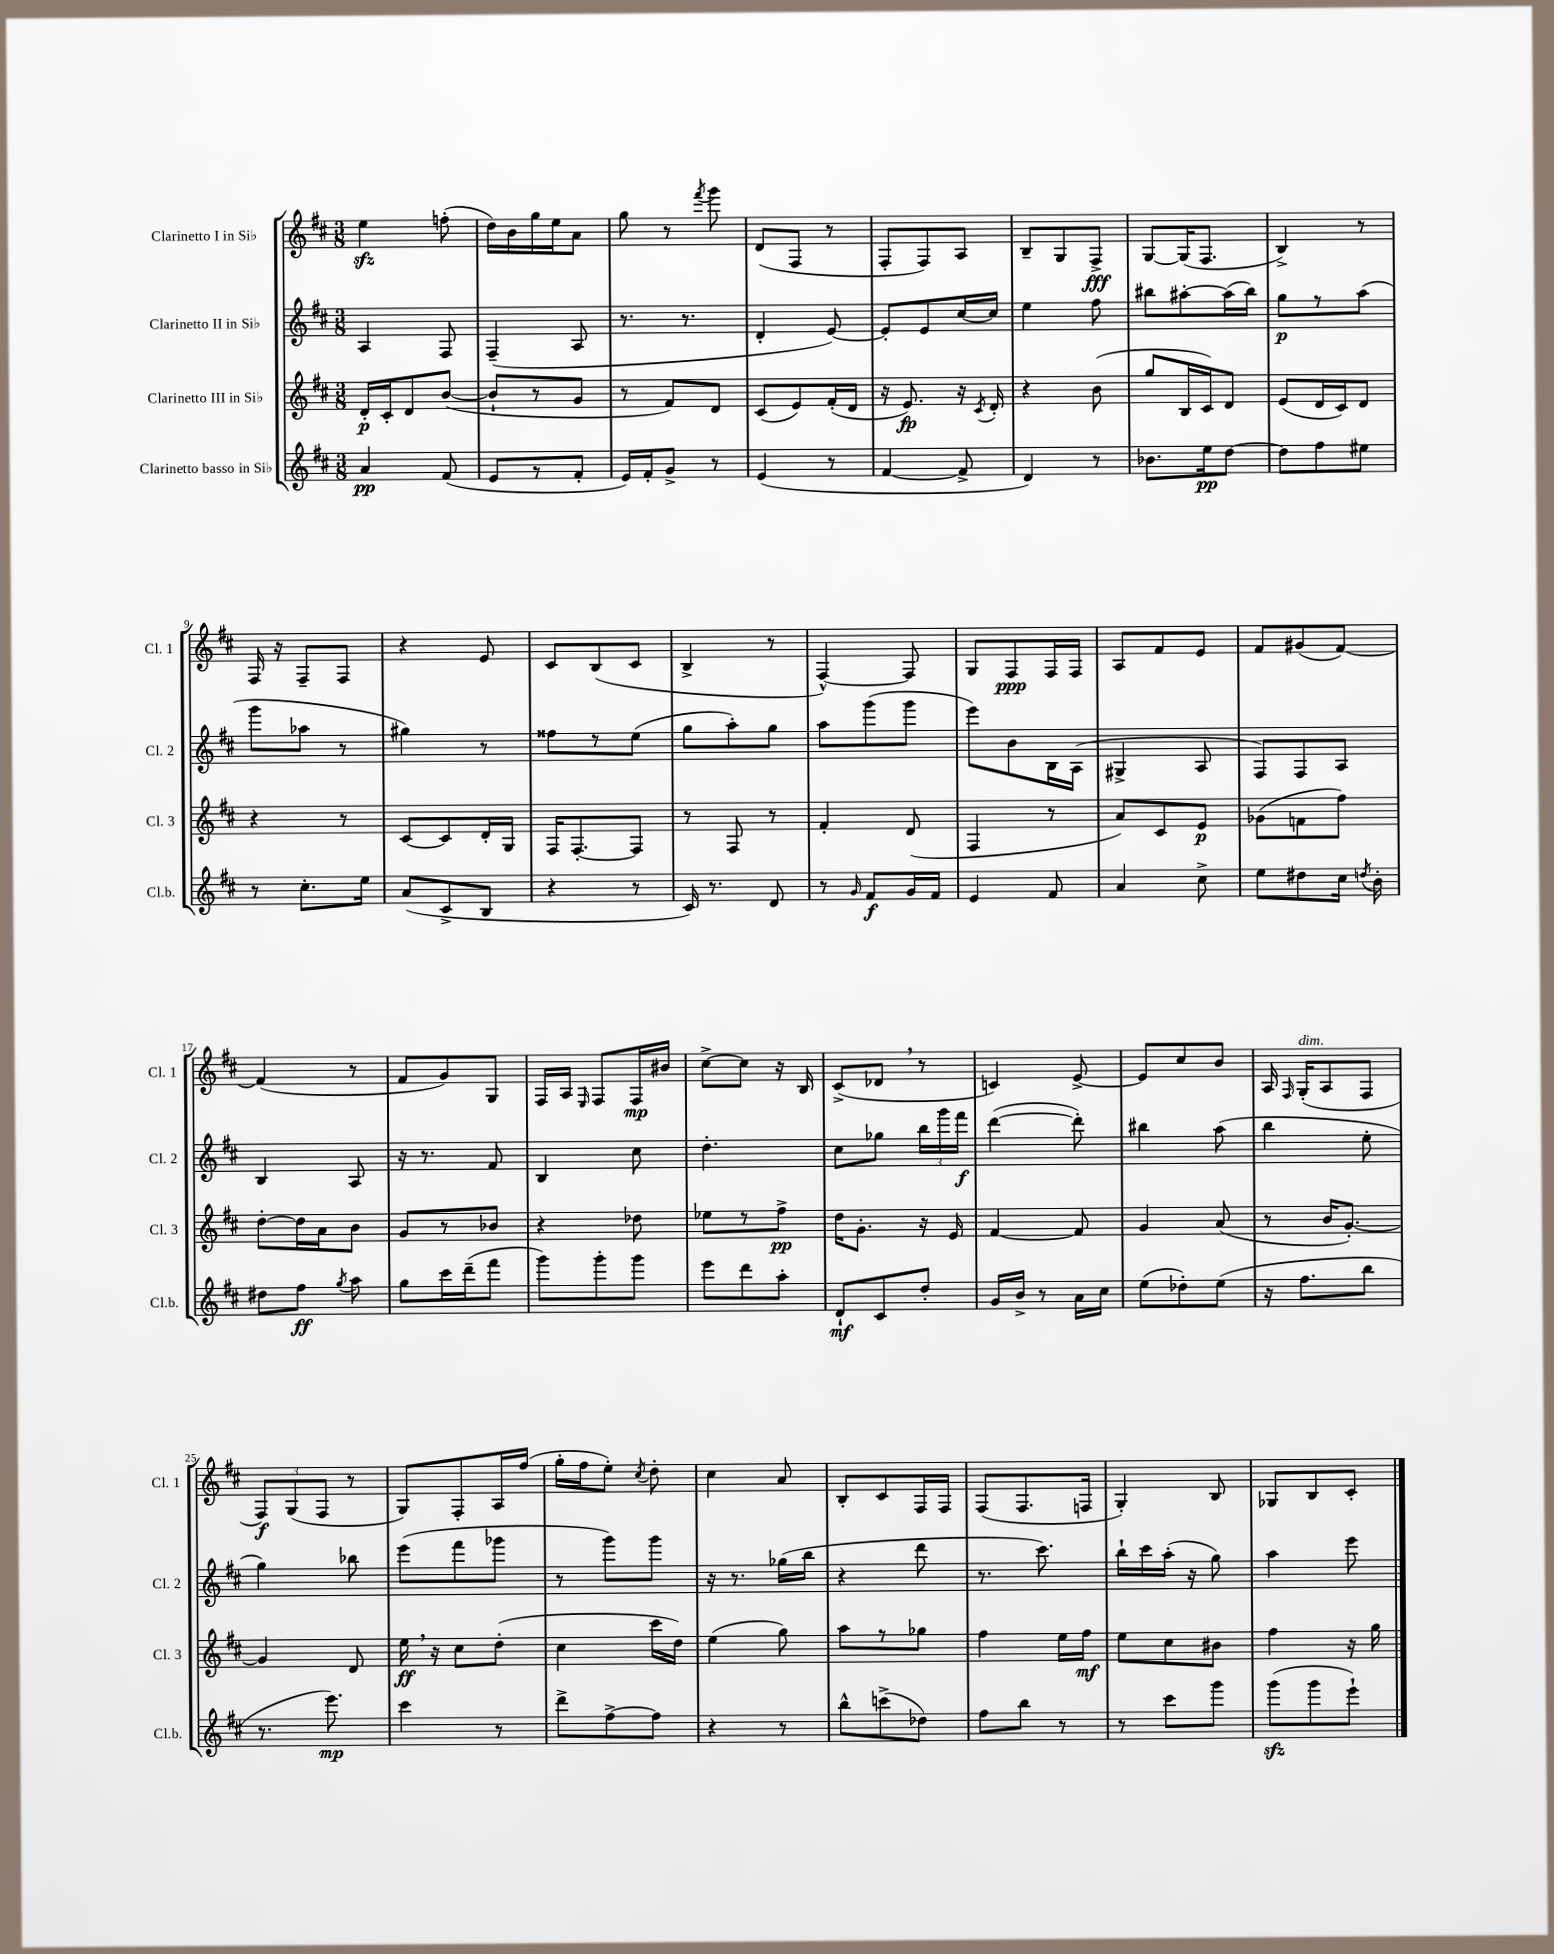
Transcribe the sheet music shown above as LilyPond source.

<<
\new StaffGroup <<
\new Staff = "s0" \with { instrumentName = "Clarinetto I in Sib" shortInstrumentName = "Cl. 1" } {
    \clef treble \key d \major \numericTimeSignature \time 3/8
    \autoBeamOff e''4\sfz f''8-.( |
    d''16[) b'16 g''16 e''16 a'8] |
    g''8 r8 \acciaccatura { fis'''8 } g'''8 |
    d'8[( fis8] r8 |
    fis8[-. fis8) a8] |
    b8[-- g8 fis8]->\fff |
    g8[~ g16( fis8.] |
    b4->) r8 |
    fis16 r16 fis8[-- fis8] |
    r4 e'8 |
    cis'8[ b8( cis'8] |
    b4-> r8 |
    fis4~-^) fis8 |
    g8[ fis8\ppp fis16 fis16] |
    a8[ fis'8 e'8] |
    fis'8[ gis'8( fis'8]~) |
    fis'4( r8 |
    fis'8[ g'8) g8] |
    fis16[ a16] \grace { e16 } fis8[ fis16\mp bis'16] |
    cis''8[~-> cis''8] r16 b16 |
    cis'8[->( des'8] \breathe r8 |
    c'4) e'8~-> |
    e'8[ cis''8 b'8] |
    a16 \grace { fis16 } g16[-.^\markup { \italic "dim." }( a8 fis8] |
    \tuplet 3/2 { fis8[\f) g8( fis8] } r8 |
    g8[) fis8-. a16 fis''16]( |
    g''16[-. fis''16 e''8]-.) \acciaccatura { cis''8 } d''8-. |
    cis''4 a'8 |
    b8[-. cis'8 fis16 fis16] |
    fis8[( fis8. f16] |
    g4-.) b8 |
    ges8[ b8 cis'8]-. \bar "|." |
}
\new Staff = "s1" \with { instrumentName = "Clarinetto II in Sib" shortInstrumentName = "Cl. 2" } {
    \clef treble \key d \major \numericTimeSignature \time 3/8
    \autoBeamOff a4 fis8 |
    fis4--( a8 |
    r8. r8. |
    d'4-. e'8~) |
    e'8[-. e'8 cis''16~ cis''16] |
    e''4 fis''8 |
    bis''8[ ais''8~-. ais''16( bis''16]) |
    g''8[\p r8 a''8]( |
    g'''8[ aes''8] r8 |
    gis''4) r8 |
    fisis''8[ r8 e''8]( |
    g''8[ a''8-.) g''8] |
    a''8[ g'''8( g'''8] |
    e'''8[) b'8 b16 a16]( |
    gis4-> a8 |
    fis8[) fis8 a8] |
    b4 a8 |
    r16 r8. fis'8 |
    b4 cis''8 |
    d''4.-. |
    cis''8[ ges''8] \tuplet 3/2 { b''16[ g'''16 fis'''16]\f } |
    d'''4~( d'''8-.) |
    bis''4 a''8( |
    b''4 e''8-. |
    g''4) bes''8 |
    e'''8[( fis'''8 ges'''8] |
    r8 g'''8[) g'''8] |
    r16 r8. ges''16[( b''16] |
    r4 d'''8 |
    r8. cis'''8.) |
    b''16[-! cis'''16 a''16]-.( r16 g''8) |
    a''4 e'''8 \bar "|." |
}
\new Staff = "s2" \with { instrumentName = "Clarinetto III in Sib" shortInstrumentName = "Cl. 3" } {
    \clef treble \key d \major \numericTimeSignature \time 3/8
    \autoBeamOff d'16[-.\p cis'16-. d'8 b'8]~( |
    b'8[-! r8 g'8] |
    r8 fis'8[) d'8] |
    cis'8[( e'8) fis'16-.( d'16] |
    r16 e'8.\fp) r16 \acciaccatura { cis'8 } d'16-. |
    r4 b'8( |
    g''8[ b16 cis'16) d'8] |
    e'8[( d'16 cis'16) d'8] |
    r4 r8 |
    cis'8[~ cis'8 d'16-. g16] |
    fis16[ fis8.~-. fis8] |
    r8 fis8 r8 |
    fis'4-. d'8( |
    fis4 r8 |
    a'8[) cis'8 e'8]\p |
    ges'8[( f'8 fis''8]) |
    d''8[~-. d''16 a'16 b'8] |
    g'8[ r8 bes'8] |
    r4 des''8 |
    ees''8[ r8 fis''8]->\pp |
    d''16[ g'8.]-. r16 e'16 |
    fis'4~ fis'8 |
    g'4 a'8( |
    r8 b'16[ g'8.]~-.) |
    g'4 d'8 |
    e''16\ff \breathe r16 cis''8[ d''8]-.( |
    cis''4 cis'''16[ d''16]) |
    e''4( g''8) |
    a''8[ r8 ges''8] |
    fis''4 e''16[ fis''16]\mf |
    e''8[ cis''8 bis'8] |
    fis''4 r16 g''16 \bar "|." |
}
\new Staff = "s3" \with { instrumentName = "Clarinetto basso in Sib" shortInstrumentName = "Cl.b." } {
    \clef treble \key d \major \numericTimeSignature \time 3/8
    \autoBeamOff a'4\pp fis'8( |
    e'8[ r8 fis'8]-. |
    e'16[) fis'16-. g'8]-> r8 |
    e'4( r8 |
    fis'4~ fis'8-> |
    d'4) r8 |
    bes'8.[ e''16\pp d''8]~ |
    d''8[ fis''8 eis''8] |
    r8 cis''8.[-. e''16] |
    a'8[( cis'8-> b8] |
    r4 r8 |
    cis'16) r8. d'8 |
    r8 \grace { g'16 } fis'8[\f g'16 fis'16] |
    e'4 fis'8 |
    a'4 cis''8-> |
    e''8[ dis''8 cis''16] \acciaccatura { d''8 } b'16-. |
    dis''8[ fis''8]\ff \acciaccatura { g''8 } a''8 |
    g''8[ cis'''16 d'''16--( fis'''8] |
    g'''8[) g'''8-. g'''8] |
    e'''8[ d'''8 a''8]-. |
    d'8[-!\mf cis'8 d''8]-. |
    g'16[ b'16]-> r8 a'16[ cis''16] |
    e''8[( des''8-.) e''8]( |
    r16 fis''8.[ b''8] |
    r8. e'''8.\mp) |
    cis'''4 r8 |
    d'''8[-> fis''8~-> fis''8] |
    r4 r8 |
    b''8[-^ c'''8->( des''8]) |
    fis''8[ b''8] r8 |
    r8 cis'''8[ g'''8] |
    g'''8[\sfz( g'''8 e'''8]-!) \bar "|." |
}
>>
>>
